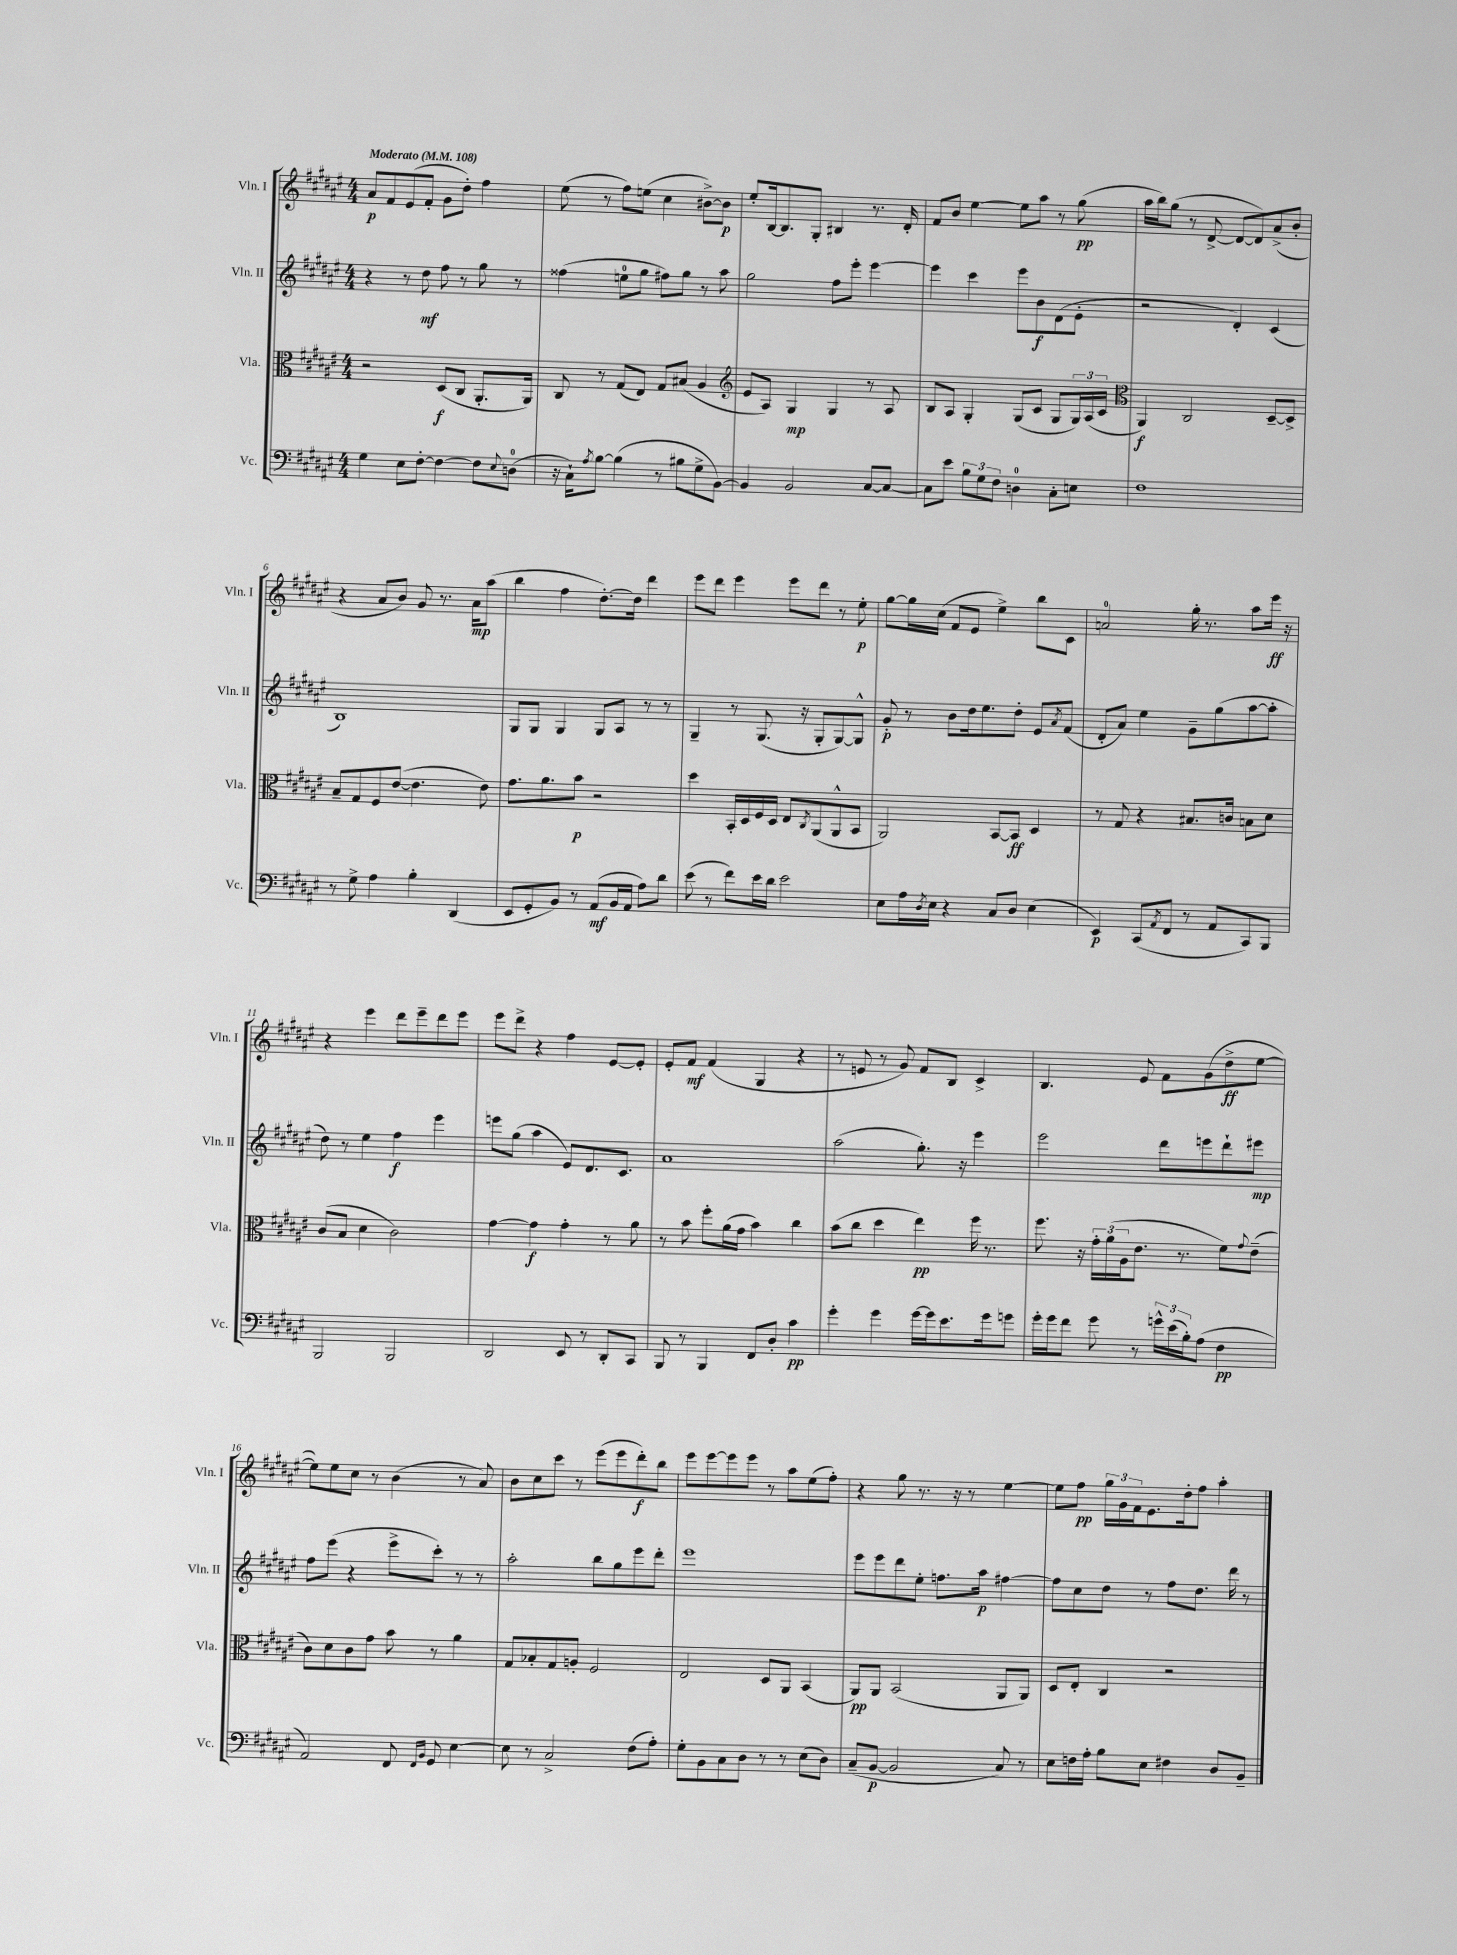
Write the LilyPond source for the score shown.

<<
\new StaffGroup <<
\new Staff = "s0" \with { instrumentName = "Vln. I" shortInstrumentName = "Vln. I" } {
    \clef treble \key fis \major \numericTimeSignature \time 4/4 \tempo "Moderato" 4 = 108
    ais'8\p fis'8 eis'8( fis'8-. gis'8 dis''8-.) fis''4 |
    eis''8( r8 fis''8) e''8( cis''4 bis'8~->) bis'8\p |
    eis''8-. b16~ b8. gis8-. bis4 r8. dis'16-. |
    fis'8 b'8 eis''4~ eis''8 ais''8 r8 gis''8\pp( |
    ais''16 b''16) gis''8( r8 dis'8~-> dis'8~ dis'8) ais'8->( b'8-. |
    r4 ais'8 b'8) gis'8 r8. ais'16\mp ais''8( |
    b''4 fis''4 dis''8.~-.) dis''16 dis'''4 |
    eis'''8 dis'''8 eis'''4 eis'''8 dis'''8 r8 eis''8-.\p |
    gis''8~ gis''16 cis''16( fis'8 eis'8 eis''4->) b''8 cis'8 |
    a'2-0 gis''16-. r8. ais''8 eis'''16\ff r16 |
    r4 eis'''4 dis'''8 eis'''8-- dis'''8 eis'''8 |
    eis'''8 dis'''8-> r4 fis''4 eis'8~ eis'8-. |
    eis'8-. fis'8\mf fis'4( gis4 r4 |
    r8 e'8 r8 gis'8) fis'8 b8 cis'4-> |
    b4. eis'8 fis'8 gis'8( dis''8->\ff eis''8~ |
    eis''8) eis''8 cis''8 r8 b'4( r8 ais'8) |
    b'8 cis''8 cis'''8 r8 eis'''8( eis'''8 dis'''8-.\f) b''8 |
    eis'''8 eis'''8~ eis'''8 eis'''8 r8 ais''8 eis''8( fis''8-.) |
    r4 gis''8 r8. r16 r8 eis''4~ |
    eis''8 fis''8\pp \tuplet 3/2 { gis''16 gis'16 fis'16 } eis'8. dis''16-. fis''8 ais''4-. \bar "|." |
}
\new Staff = "s1" \with { instrumentName = "Vln. II" shortInstrumentName = "Vln. II" } {
    \clef treble \key fis \major \numericTimeSignature \time 4/4
    r4 r8 dis''8\mf fis''8 r8 gis''8 r8 |
    fisis''4( e''8-0 gis''8 fis''8) gis''8 r8 ais''8 |
    gis''2 fis''8 eis'''8-. eis'''4~ |
    eis'''4 cis'''4 eis'''8 b'8\f dis'8( eis'8-. |
    r2 dis'4-.) cis'4( |
    b1) |
    gis8 gis8 gis4 gis8 ais8 r8 r8 |
    gis4-- r8 gis8.( r16 gis8-. gis8~) gis8-^ |
    gis'8-.\p r8 b'8 dis''16 eis''8. dis''8-. eis'8 \acciaccatura { ais'8 } fis'8( |
    dis'8-. ais'8) eis''4 gis'8-- gis''8( ais''8~ ais''8-. |
    dis''8) r8 eis''4 fis''4\f eis'''4 |
    e'''8 gis''8( ais''4 eis'8) dis'8. cis'8. |
    ais'1 |
    ais''2( gis''8.-.) r16 eis'''4 |
    eis'''2 dis'''8 e'''8 dis'''8-! eis'''8\mp |
    fis''8 eis'''8( r4 eis'''8-> cis'''8-.) r8 r8 |
    ais''2-. b''8 gis''8 eis'''8 dis'''8-. |
    eis'''1 |
    eis'''8 eis'''8 dis'''8 eis''8-. f''8. ais''16\p fis''4~ |
    fis''8 cis''8 dis''8 r8 fis''8 dis''8. dis'''16 r8 \bar "|." |
}
\new Staff = "s2" \with { instrumentName = "Vla." shortInstrumentName = "Vla." } {
    \clef alto \key fis \major \numericTimeSignature \time 4/4
    r2 dis8\f( cis8 ais,8.-. ais,16) |
    cis8 r8 gis8( eis8) gis8 bis8( ais4 |
    \clef treble eis'8 ais8) gis4\mp gis4 r8 ais8 |
    b8 ais8 gis4-. gis8( cis'8 gis8 \tuplet 3/2 { gis16) ais16( cis'16 } |
    \clef alto ais,4\f) cis2 dis8~-- dis8-> |
    b8-- gis8 fis8 eis'8~( eis'4. eis'8) |
    gis'8. ais'8. b'8\p r2 |
    dis''4 b,16-. dis16 fis16 dis16 eis8 \acciaccatura { cis8 } ais,8( ais,8-^ b,8 |
    ais,2) b,8~ b,8\ff dis4 |
    r8 gis8 r4 bis8. c'16 b8 dis'8 |
    cis'8( b8 dis'4 cis'2) |
    gis'4~ gis'4\f gis'4-. r8 ais'8 |
    r8 b'8 fis''8-. ais'16( gis'16 b'4) cis''4 |
    b'8( cis''8 dis''4 eis''4\pp) fis''16 r8. |
    fis''8. r16 \tuplet 3/2 { gis'16-. ais'16( ais16 } eis'8. r8. fis'8) \appoggiatura { gis'8 } eis'8--( |
    cis'8) dis'8 cis'8 gis'8 b'8 r8 ais'4 |
    gis8 bes8-. gis8 a8-. fis2 |
    eis2 dis8 ais,8 b,4( |
    ais,8\pp) ais,8 b,2( ais,8 ais,8) |
    dis8 eis8-. cis4 r2 \bar "|." |
}
\new Staff = "s3" \with { instrumentName = "Vc." shortInstrumentName = "Vc." } {
    \clef bass \key fis \major \numericTimeSignature \time 4/4
    gis4 eis8 fis8~-. fis4~ fis8 \appoggiatura { eis8 } d8-0( |
    r16 cis16-!) \acciaccatura { ais8 } b8~ b4( r8 bis8 gis8-> b,8~) |
    b,4 b,2 cis8~ cis8~ |
    cis8 eis'8 \tuplet 3/2 { b8 gis8 fis8 } d4-0 cis8-. e8 |
    fis1 |
    r8 gis8-> ais4 b4-. dis,4( |
    eis,8 gis,8-. b,8) r8 ais,8\mf( b,16 ais,16 ais8) dis'8 |
    eis'8( r8 fis'8) eis'16 dis'16 eis'2 |
    eis8 ais16 \acciaccatura { dis8 } eis16 r4 cis8 dis8 eis4( |
    eis,4\p) cis,8( \acciaccatura { ais,8 } fis,8 r8 ais,8 cis,8) b,,8 |
    b,,2 b,,2 |
    dis,2 eis,8 r8 dis,8-. cis,8 |
    b,,8 r8 b,,4 fis,8 dis8-. cis'4\pp |
    gis'4-. gis'4 gis'16~ gis'16 eis'8. gis'16 g'8 |
    gis'16-. gis'16 fis'8 gis'8 r8 \tuplet 3/2 { g'16-^ eis'16( b16-.) } ais8( fis4\pp |
    ais,2) fis,8 \grace { fis,16 b,16 } gis,8 eis4~ |
    eis8 r8 cis2-> fis8( ais8-.) |
    gis8-. b,8 cis8 dis8 r8 r8 eis8( dis8) |
    cis8--( b,8~\p b,2 cis8) r8 |
    eis8 f16 ais16-. b8 eis8 fis4 dis8 b,8-- \bar "|." |
}
>>
>>
